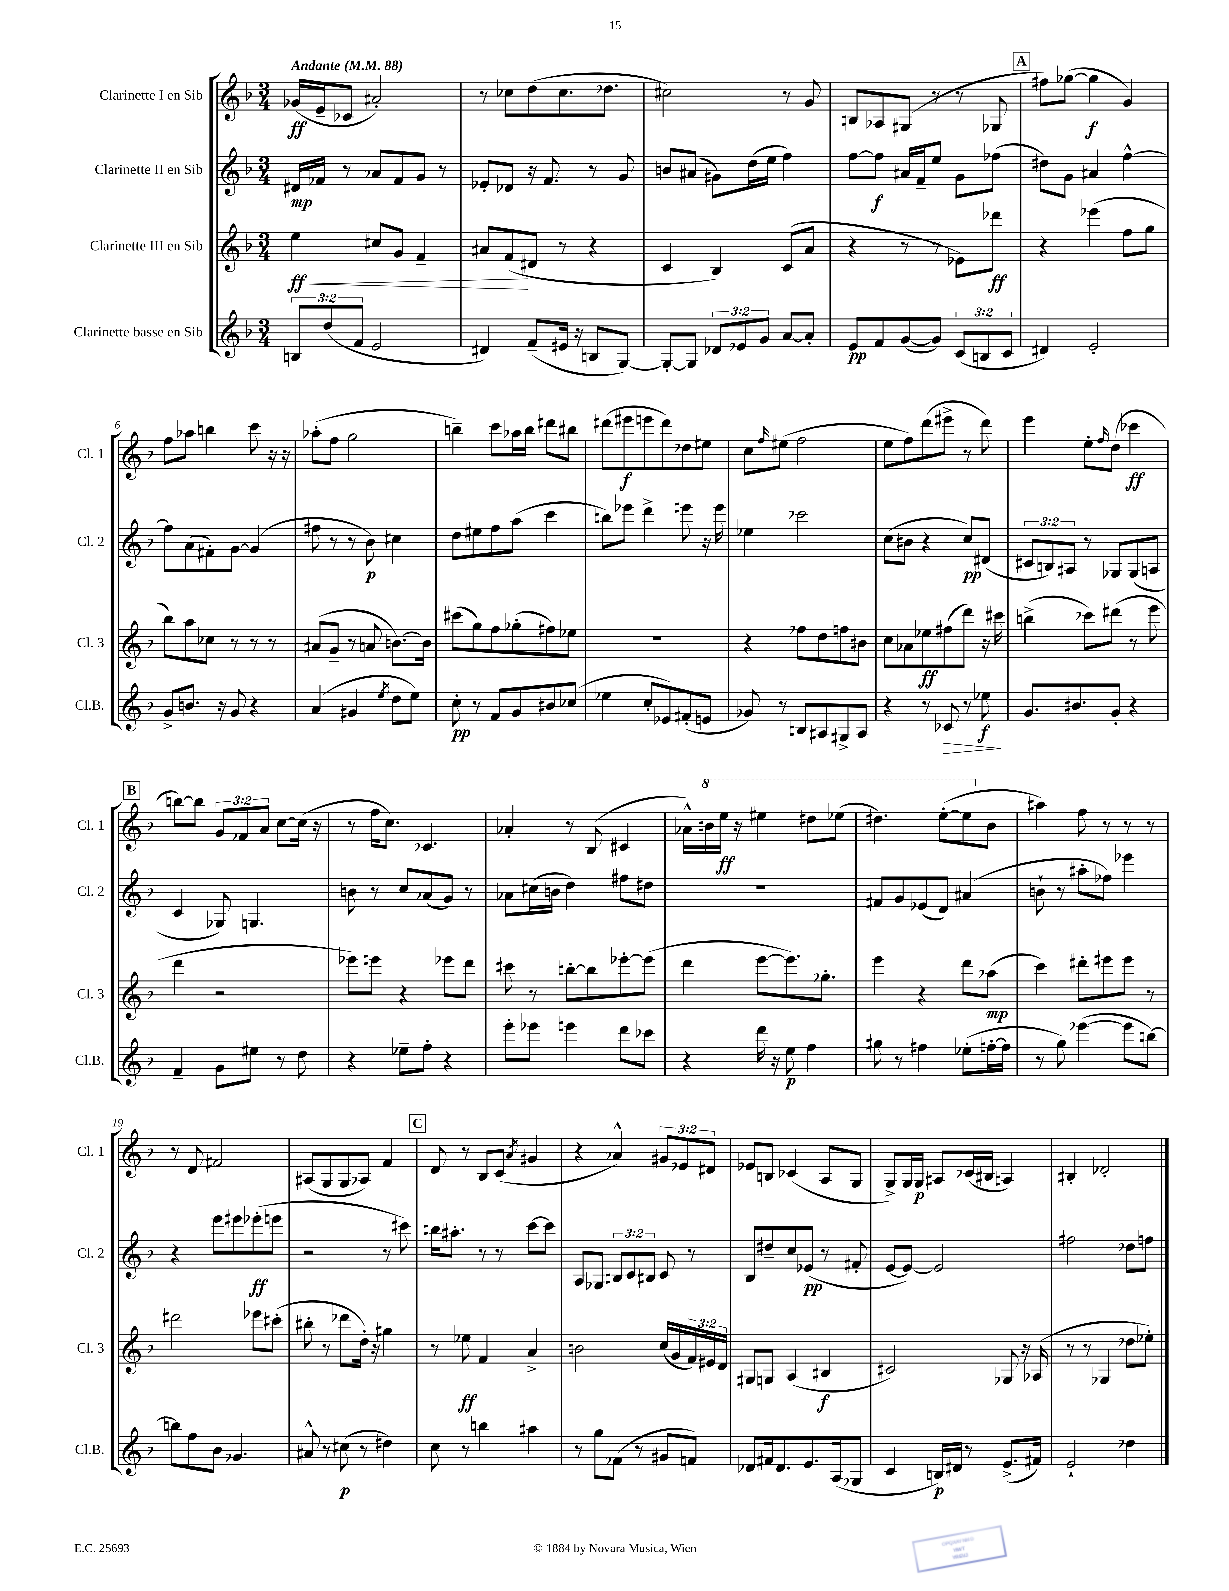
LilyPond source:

<<
\new StaffGroup <<
\new Staff = "s0" \with { instrumentName = "Clarinette I en Sib" shortInstrumentName = "Cl. 1" } {
    \clef treble \key f \major \numericTimeSignature \time 3/4 \override Staff.TupletNumber.text = #tuplet-number::calc-fraction-text \tempo "Andante" 4 = 88
    ges'16\ff( e'16-- ces'8 ais'2-.) |
    r8 ces''8 d''8( ces''8. des''8. |
    cis''2) r8 g'8 |
    b8 aes8 gis8( r8 r8 ges8 |
    \mark \markup { \box "A" } fis''8) ges''8~( ges''4\f g'4) |
    f''8 aes''8 b''4 c'''8 r16 r16 |
    aes''8-.( f''8 g''2 |
    b''4--) c'''8 aes''16 b''16 dis'''8 bis''8 |
    dis'''8( eis'''8\f e'''8 dis'''8) des''8 eis''8 |
    c''8 \grace { f''16 } eis''8( f''2 |
    e''8 f''8) d'''8( eis'''8-> r8 d'''8) |
    e'''4 e''8-. \grace { f''16 } d''8( ces'''4\ff |
    \mark \markup { \box "B" } b''8~) b''8 \tuplet 3/2 { g'8 fes'8 a'8 } c''8~ c''16( r16 |
    r8 f''16 c''8.) ces'4. |
    aes'4-. r8 bes8( cis'4 |
    aes'16-^) \ottava #1 b''16 e'''16\ff r16 eis'''4 dis'''8 ees'''8( |
    dis'''4.) e'''8~-.( e'''8 \ottava #0 bes'8 |
    ais''4) f''8 r8 r8 r8 |
    r8 d'8 fis'2 |
    ais8( g8 g8 aes8) f'4 |
    \mark \markup { \box "C" } d'8 r8 bes8 c'8( \acciaccatura { a'8 } gis'4 |
    r4 aes'4-^) \tuplet 3/2 { gis'8 ees'8 dis'8 } |
    ees'8 b8 ces'4( a8 g8 |
    g8->) g16 g16\p ais8 ces'16( bis16 a4) |
    bis4-. des'2-. \bar "|." |
}
\new Staff = "s1" \with { instrumentName = "Clarinette II en Sib" shortInstrumentName = "Cl. 2" } {
    \clef treble \key f \major \numericTimeSignature \time 3/4 \override Staff.TupletNumber.text = #tuplet-number::calc-fraction-text
    dis'16\mp fes'16 r8 aes'8 fes'8 g'8 r8 |
    ees'8-. des'8 r16 f'8. r8 g'8 |
    b'8 ais'8( gis'8) d''16( e''16 f''4) |
    f''8~ f''8\f ais'16 f'16-- e''8 g'8 fes''8( |
    \mark \markup { \box "A" } dis''8) g'8 ais'4 f''4~-^ |
    f''8 a'8( fis'8-.) g'8~ g'4( |
    fis''8 r8 r8 bes'8\p) cis''4 |
    d''8 eis''8 f''8 a''8( c'''4 |
    b''8) ees'''8 d'''4-> e'''8 r16 e'''16 |
    ees''4 ces'''2 |
    c''8( bis'8 r4 c''8\pp) dis'8( |
    \tuplet 3/2 { cis'8 b8) ais8 } r8 ges8 ges8( a8 |
    \mark \markup { \box "B" } c'4 ges8) g4. |
    b'8 r8 c''8 aes'8( g'8) r8 |
    aes'8 cis''16( b'16 d''4) fis''8 dis''8 |
    R2. |
    fis'8 g'8 ees'8( d'8) ais'4( |
    b'8-! r8 ais''8-. fes''8) ees'''4 |
    r4 e'''8 eis'''8 ees'''8-.\ff( e'''8 |
    r2 r8 cis'''8) |
    \mark \markup { \box "C" } b''16 ais''8.-. r8 r8 c'''8~ c'''8 |
    a8 ges8 \tuplet 3/2 { b8 c'8 bis8 } c'8 r8 |
    bes8 dis''8-- c''8 ees'8\pp( r8 fis'8-. |
    e'8~ e'8~) e'2 |
    fis''2 des''8 f''8 \bar "|." |
}
\new Staff = "s2" \with { instrumentName = "Clarinette III en Sib" shortInstrumentName = "Cl. 3" } {
    \clef treble \key f \major \numericTimeSignature \time 3/4 \override Staff.TupletNumber.text = #tuplet-number::calc-fraction-text
    e''4\ff\< cis''8 g'8 f'4-- |
    ais'8 f'8\!( dis'8 r8 r4 |
    c'4 bes4) c'8( a'8 |
    r4 r8 r8 ees'8) des'''8\ff |
    \mark \markup { \box "A" } r4 ees'''4( f''8 g''8 |
    bes''8) a''8 ces''8 r8 r8 r8 |
    ais'8( g'8-- r8 a'8 b'8.~) b'16 |
    cis'''8( g''8) f''8 ges''8-.( fis''8) ees''8 |
    R2. |
    r4 fes''8 d''8 f''8 bis'8 |
    c''8 aes'8 ees''8\ff fis''8( d'''8) r16 cis'''16 |
    b''4->( ces'''8) dis'''8( r8 e'''8 |
    \mark \markup { \box "B" } d'''4 r2 |
    ees'''8) e'''8 r4 ees'''8 d'''8 |
    cis'''8 r8 b''8~-. b''8 ees'''8~-. ees'''8( |
    d'''4 e'''8~ e'''8.) ges''8.-. |
    e'''4 r4 d'''8 aes''8\mp( |
    c'''4) dis'''8-. eis'''8 eis'''8 r8 |
    dis'''2 ees'''8 cis'''8-.( |
    bis''8-. r8 des'''8 d''16-.) r16 gis''4 |
    \mark \markup { \box "C" } r8 ees''8\ff f'4 a'4-> |
    b'2 c''16( g'16 \tuplet 3/2 { f'16) eis'16 d'16 } |
    gis8 g8 a4( bis4\f |
    cis'2) ges8 r16 aes16( |
    r8 r8 ges4 des''8 ees''8-.) \bar "|." |
}
\new Staff = "s3" \with { instrumentName = "Clarinette basse en Sib" shortInstrumentName = "Cl.B." } {
    \clef treble \key f \major \numericTimeSignature \time 3/4 \override Staff.TupletNumber.text = #tuplet-number::calc-fraction-text
    \tuplet 3/2 { b8 d''8( f'8 } e'2 |
    dis'4) f'8--( eis'16 r16 b8 g8~) |
    g8~-. g8 \tuplet 3/2 { des'8 ees'8 g'8 } a'8~ a'8-. |
    e'8\pp f'8 g'8~( g'8) \tuplet 3/2 { c'8( b8 c'8 } |
    \mark \markup { \box "A" } dis'4) e'2-. |
    g'8-> b'8. r16 g'8 r4 |
    a'4( gis'4 \acciaccatura { e''8 } d''8 e''8) |
    c''8-.\pp r8 f'8 g'8 bis'8 ces''8( |
    ees''4 c''8-. ees'8) fis'8-.( e'8 |
    ges'8) r8 b8 ais8 gis8-> ais8 |
    r4 r8 ces'8\> r8 ees''8\f\! |
    g'8. bis'8. g'8-. r4 |
    \mark \markup { \box "B" } f'4-- g'8 eis''8 r8 d''8 |
    r4 ees''8-- f''8-. r4 |
    e'''8-. ees'''8 e'''4 d'''8 ces'''8 |
    r4 d'''16 r16 e''8\p f''4 |
    gis''8 r8 fis''4 ees''8-.( f''16~-. f''16 |
    r8 g''8) ees'''4~( ees'''8 b''8~) |
    b''8 f''8 bes'8 ges'4. |
    ais'8-^ r8 cis''8\p( r8 dis''4) |
    \mark \markup { \box "C" } c''8 r8 b''4 ais''4 |
    r8 g''8 fes'8( r8 gis'8 f'8) |
    des'8 fis'16 des'8. e'8. a16( ges8 |
    c'4 b16\p) dis'16 r8 e'8.->( fis'16) |
    e'2-! des''4 \bar "|." |
}
>>
>>
